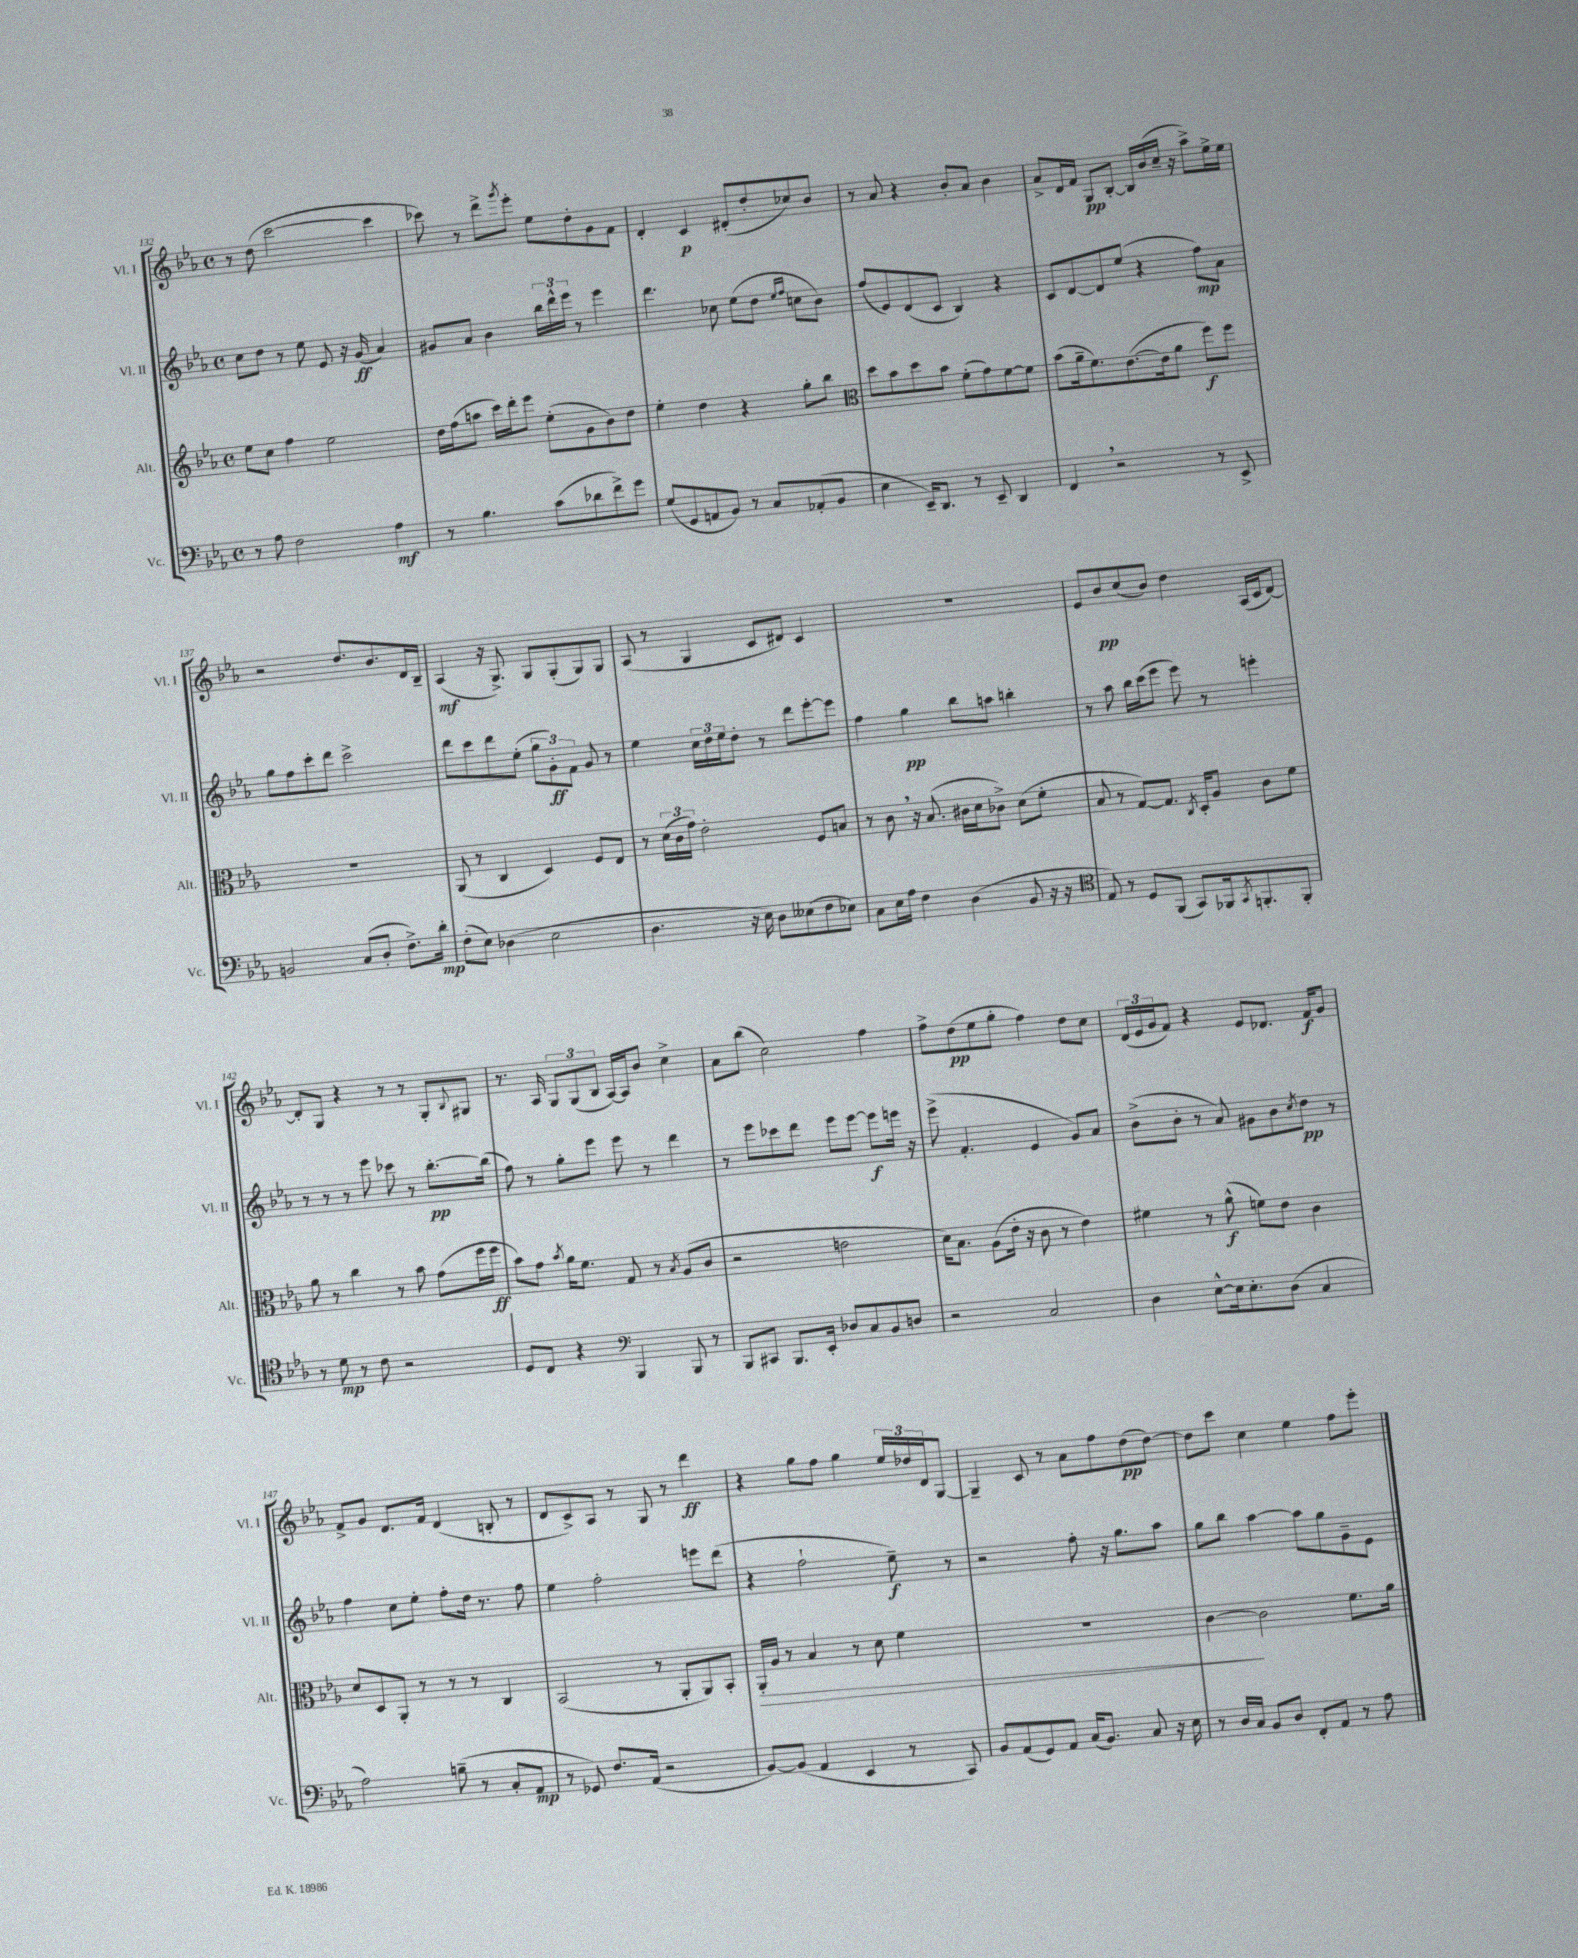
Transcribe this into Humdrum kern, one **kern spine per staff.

**kern	**dynam	**kern	**dynam	**kern	**dynam	**kern	**dynam
*part4	*part4	*part3	*part3	*part2	*part2	*part1	*part1
*staff4	*staff4	*staff3	*staff3	*staff2	*staff2	*staff1	*staff1
*I"Vc.	*	*I"Alt.	*	*I"Vl. II	*	*I"Vl. I	*
*I'Vc.	*	*I'Alt.	*	*I'Vl. II	*	*I'Vl. I	*
*clefF4	*	*clefG2	*	*clefG2	*	*clefG2	*
*k[b-e-a-]	*	*k[b-e-a-]	*	*k[b-e-a-]	*	*k[b-e-a-]	*
*M4/4	*	*M4/4	*	*M4/4	*	*M4/4	*
*met(c)	*	*met(c)	*	*met(c)	*	*met(c)	*
=132	=132	=132	=132	=132	=132	=132	=132
8r	.	8ee-\L	.	8cc\L	.	8r	.
8A-\	.	8cc\J	.	8dd\J	.	(8dd\	.
2F\	.	4ff\	.	8r	.	[2ccc\	.
.	.	.	.	8ee-\	.	.	.
.	.	2ee-\	.	8e-/	.	.	.
.	.	.	.	16r	.	.	.
.	.	.	.	(16g/	ff	.	.
4A-\	mf	.	.	4a-/)	.	4ccc\]	.
=133	=133	=133	=133	=133	=133	=133	=133
8r	.	16dd\LL	.	8g#X/L	.	8ccc-X\)	.
.	.	(16ff\J	.	.	.	.	.
4.B-\	.	8aan\J	.	8a-/J	.	8r	.
.	.	16ccc\LL)	.	4b-\	.	8ddd^\L	.
.	.	16ddd'\J	.	.	.	.	.
.	.	.	.	.	.	8qggg/	.
.	.	8eee-\J	.	.	.	8eee-'\J	.
(8c\L	.	(8ee-'\L	.	24bb-\LL	.	8ee-\L	.
.	.	.	.	24ddd^^\	.	.	.
.	.	.	.	24eee-\JJ	.	.	.
8d-X\	.	8g\	.	8r	.	8dd'\	.
8f^\)	.	8b-\)	.	4eee-\	.	8g\	.
8g\J	.	8dd\J	.	.	.	8f\J	.
=134	=134	=134	=134	=134	=134	=134	=134
(8G/L	.	4ee-'\	.	4.ddd\	.	4d'/	.
8GG/	.	.	.	.	.	.	.
8AAn/	.	4dd\	.	.	.	4c/	p
8BB-/J)	.	.	.	8cc-X\	.	.	.
8r	.	4r	.	(8ee-\L	.	(8d#X'/L	.
8C/L	.	.	.	8dd\J	.	8dd'/	.
.	.	.	.	16qqee-/LL	.	.	.
.	.	.	.	16qqff/JJ	.	.	.
(8AA-X'/	.	8gg'\L	.	8ccn\L	.	8cc-X/)	.
8BB-/J	.	8bb-\J	.	8b-\J)	.	8b-/J	.
=135	=135	=135	=135	=135	=135	=135	=135
*	*	*clefC3	*	*	*	*	*
4E-\	.	8dd\L	.	(8ff/L	.	8r	.
.	.	8b-\	.	8e-/)	.	8a-/	.
16EE-~/KL)	.	8dd\	.	(8d/	.	4r	.
8.DD/J	.	.	.	.	.	.	.
.	.	8b-\J	.	8c/J	.	.	.
8r	.	(8f'\L	.	4B-/)	.	8b-'/L	.
8EE-~/	.	8g\)	.	.	.	8a-/J	.
4DD/	.	[8f\	.	4r	.	4b-\	.
.	.	8f\J]	.	.	.	.	.
=136	=136	=136	=136	=136	=136	=136	=136
4FF,/	.	(8b-\L	.	8c/L	.	8a-^/L	.
.	.	16a-~\k	.	[8d/	.	16d/L	.
.	.	8.f\)	.	.	.	16f/JJ	.
2r	.	.	.	8d/]	.	8G/L	pp
.	.	([8.e-\	.	(8ee-/J	.	[8B-'/J	.
.	.	.	.	4r	.	16B-/LL]	.
.	.	16e-\k]	.	.	.	(16b-/	.
.	.	8a-\J	.	.	.	16cc~/JJ	.
.	.	.	.	.	.	16r	.
8r	.	8ff\L)	f	8ff\L)	mp	8aa-^\L)	.
8EE-^/	.	8ff\J	.	8a-\J	.	16ee-^\L	.
.	.	.	.	.	.	16ee-\JJ	.
!!LO:LB:g=z
=137	=137	=137	=137	=137	=137	=137	=137
2BBn/	.	1r	.	8gg\L	.	2r	.
.	.	.	.	8ff\	.	.	.
.	.	.	.	8ccc'\	.	.	.
.	.	.	.	8ddd\J	.	.	.
(8C/L	.	.	.	2ccc^\	.	8.dd/L	.
8D'/J	.	.	.	.	.	.	.
.	.	.	.	.	.	8.b-/	.
8.F^\L)	.	.	.	.	.	.	.
.	.	.	.	.	.	16d/L	.
16d'\Jk	mp	.	.	.	.	16B-~/JJ	.
=138	=138	=138	=138	=138	=138	=138	=138
(8F'\L	.	(8AA-/	.	8ddd\L	.	(4A-/	mf
8E-\J)	.	8r	.	8ccc\	.	.	.
(4D-X\	.	4C/	.	8ddd\	.	16r	.
.	.	.	.	.	.	8.G^/)	.
.	.	.	.	(8ee-'\J	.	.	.
2E-\	.	4D/)	.	12gg\L	.	8G/L	.
.	.	.	.	12g'\)	ff	.	.
.	.	.	.	.	.	(8G'/	.
.	.	.	.	12f\J	.	.	.
.	.	8F/L	.	8g/	.	8G/)	.
.	.	8E-/J	.	8r	.	8G/J	.
=139	=139	=139	=139	=139	=139	=139	=139
4.D\	.	8r	.	4ee-\	.	(8A-/	.
.	.	(24d\LL	.	.	.	8r	.
.	.	24c\	.	.	.	.	.
.	.	24g\JJ)	.	.	.	.	.
.	.	2e-'\	.	24cc\LL	.	4G/	.
.	.	.	.	24dd\	.	.	.
.	.	.	.	24ee-\J	.	.	.
16r	.	.	.	8dd'\J	.	.	.
16E-\)	.	.	.	.	.	.	.
8D\L	.	.	.	8r	.	8c/L	.
(8E--X\	.	.	.	8ddd\L	.	8d#X/J)	.
8F\	.	8F/L	.	[8eee-'\	.	4c/	.
8E-X\J)	.	8Bn/J	.	8eee-\J]	.	.	.
=140	=140	=140	=140	=140	=140	=140	=140
8C\L	.	8r	.	4ff\	.	1r	.
16E-\L	.	8c,\	.	.	.	.	.
16A-\JJ	.	.	.	.	.	.	.
4F\	.	16r	.	4gg\	pp	.	.
.	.	(8.B-/	.	.	.	.	.
(4D\	.	16c#X\LL	.	8bb-\L	.	.	.
.	.	16d\J	.	.	.	.	.
.	.	8c-X^\J)	.	8aan\J	.	.	.
8BB-/	.	(8d\L	.	4bbn'\	.	.	.
16r	.	8f'\J	.	.	.	.	.
16r	.	.	.	.	.	.	.
=141	=141	=141	=141	=141	=141	=141	=141
*clefC4	*	*	*	*	*	*	*
8E-/)	.	8B-/	.	8r	.	8e-/L	.
8r	.	8r	.	8aa-\	.	8b-/	pp
8D/L	.	[8G/L)	.	16bb-\LL	.	(8cc/	.
.	.	.	.	(16ccc\J	.	.	.
(8FF/J	.	8.G/J]	.	8eee-\J	.	8b-/J)	.
8GG/L)	.	.	.	8eee-\)	.	4dd\	.
.	.	8qC/	.	.	.	.	.
.	.	16D'/KL	.	.	.	.	.
16FF-X/k	.	8A-/J	.	8r	.	.	.
8qGG/	.	.	.	.	.	.	.
8.FFn'/	.	.	.	.	.	.	.
.	.	8c\L	.	4eeen'\	.	(16A-/LL	.
.	.	.	.	.	.	16c/J	.
8FF'/J	.	8f\J	.	.	.	[8d/J)	.
!!LO:LB:g=z
=142	=142	=142	=142	=142	=142	=142	=142
8r	.	8a-\	.	8r	.	8d'/L]	.
8d\	mp	8r	.	8r	.	8G/J	.
8r	.	4cc\	.	8r	.	4r	.
8c\	.	.	.	8eee-\	.	.	.
2r	.	8r	.	8ccc-X\	.	8r	.
.	.	8b-\	.	8r	.	8r	.
.	.	(8g\L	.	[8.bb-'\L	pp	8G'/L	.
.	.	.	.	.	.	8qqB-/	.
.	.	16ff\L	.	.	.	8G#X/J	.
.	.	16ff\JJ	ff	(16bb-\Jk]	.	.	.
=143	=143	=143	=143	=143	=143	=143	=143
8D/L	.	8b-\L)	.	8ff\)	.	8.r	.
8C/J	.	8g\J	.	8r	.	.	.
.	.	.	.	.	.	16A-/	.
.	.	8qb-/	.	.	.	.	.
4r	.	16a-\KL	.	8gg'\L	.	12G/L	.
.	.	8.f\J	.	.	.	.	.
.	.	.	.	.	.	(12G/	.
.	.	.	.	8eee-\J	.	.	.
.	.	.	.	.	.	12B-/J	.
*clefF4	*	*	*	*	*	*	*
4BBB-/	.	8G/	.	8eee-\	.	[16A-/LL)	.
.	.	.	.	.	.	16A-/J]	.
.	.	8r	.	8r	.	8b-/J	.
.	.	8qB-/	.	.	.	.	.
8BBB-/	.	(8A-/L	.	4ddd\	.	4cc^\	.
8r	.	8c/J	.	.	.	.	.
=144	=144	=144	=144	=144	=144	=144	=144
8BBB-/L	.	2r	.	8r	.	8a-\L	.
8CC#X/J	.	.	.	8eee-\L	.	(8bb-\J	.
8.BBB-/L	.	.	.	8ccc-X\	.	2cc\)	.
.	.	.	.	8ddd\J	.	.	.
16EE-'/Jk	.	.	.	.	.	.	.
8D-X/L	.	2en\	.	8eee-\L	.	.	.
8C/	.	.	.	[8eee-\J	.	.	.
8BB-/	.	.	.	8eee-\L]	f	4ff\	.
8Dn/J	.	.	.	16eeen\Jk	.	.	.
.	.	.	.	16r	.	.	.
=145	=145	=145	=145	=145	=145	=145	=145
2r	.	16d\KL)	.	(8eee-^\	.	8ff^\L	.
.	.	8.B-\J	.	.	.	.	.
.	.	.	.	4.f'/	.	(8dd\	pp
.	.	(8A-\L	.	.	.	8ee-\	.
.	.	16e-'\Jk	.	.	.	8gg'\J	.
.	.	16r	.	.	.	.	.
2C/	.	8c\	.	4e-/	.	4ff\)	.
.	.	8r	.	.	.	.	.
.	.	4e-\)	.	8g/L)	.	8dd\L	.
.	.	.	.	8a-/J	.	8cc\J	.
=146	=146	=146	=146	=146	=146	=146	=146
4D\	.	4f#X\	.	(8b-^\L	.	(24d/LL	.
.	.	.	.	.	.	24e-/	.
.	.	.	.	.	.	24g/J	.
.	.	.	.	8b-'\J	.	8f/J)	.
[8E-^^\L	.	8r	.	8r	.	4r	.
16E-\k]	.	(8a-^^\	f	8a-/)	.	.	.
8.E-'\	.	.	.	.	.	.	.
.	.	8fn\L)	.	8g#X\L	.	8e-/L	.
(8D\J	.	8e-\J	.	8b-\	.	8.d-X/J	.
.	.	.	.	8qcc/	.	.	.
4C/	.	4c\	.	8dd\J	pp	.	.
.	.	.	.	.	.	16f/KL	f
.	.	.	.	8r	.	8g/J	.
!!LO:LB:g=z
=147	=147	=147	=147	=147	=147	=147	=147
2A-\)	.	8d/L	.	4ff\	.	8f^/L	.
.	.	8D/	.	.	.	8g/J	.
.	.	8AA-'/J	.	8cc\L	.	8.d/L	.
.	.	8r	.	8ee-'\J	.	.	.
.	.	.	.	.	.	16f/Jk	.
(8Bn~\	.	8r	.	8ff'\L	.	(4d/	.
8r	.	8r	.	16dd\Jk	.	.	.
.	.	.	.	8.r	.	.	.
8C'/L	.	4C/	.	.	.	8Bn'/	.
8AA-/J	mp	.	.	8ff\	.	8r	.
=148	=148	=148	=148	=148	=148	=148	=148
8r	.	(2BB-/	.	4ee-\	.	8d/L	.
8GG-X/)	.	.	.	.	.	8c^/)	.
8.F/L	.	.	.	2ff'\	.	8A-/J	.
.	.	.	.	.	.	8r	.
(16AA-/Jk	.	.	.	.	.	.	.
2r	.	8r	.	.	.	8G/	.
.	.	8AA-'/L	.	.	.	8r	.
.	.	8AA-/)	.	8eeen\L	.	4ddd\	ff
.	.	8BB-'/J	.	(8ddd\J	.	.	.
=149	=149	=149	=149	=149	=149	=149	=149
!	!	!	!LO:HP:b	!	!	!	!
[8BB-/L)	.	16AA-'/LL	>	4r	.	4r	.
.	.	16A-/JJ	.	.	.	.	.
(8BB-/J]	.	8r	.	.	.	.	.
4AA-/	.	4B-/	.	2ff`\	.	8gg\L	.
.	.	.	.	.	.	8ff\J	.
4EE-/	.	8r	.	.	.	4gg\	.
.	.	8d\	.	.	.	.	.
8r	.	4f\	.	8ee-~\)	f	24ee-/LL	.
.	.	.	.	.	.	24dd-X/	.
.	.	.	.	.	.	24d/J	.
8CC/)	.	.	.	8r	.	[8G/J	.
=150	=150	=150	=150	=150	=150	=150	=150
8BB-/L	.	1r	.	2r	.	4G~/]	.
(8AA-/	.	.	.	.	.	.	.
8GG/)	.	.	.	.	.	8c/	.
8AA-/J	.	.	.	.	.	8r	.
(16C/KL	.	.	.	8ff'\	.	8a-\L	.
8.BB-/J)	.	.	.	.	.	.	.
.	.	.	.	16r	.	8ff\	.
.	.	.	.	8.gg\L	.	.	.
8C/	.	.	.	.	.	(8dd\	pp
16r	.	.	.	8aa-\J	.	[8dd\J)	.
16E-\	.	.	.	.	.	.	.
=151	=151	=151	=151	=151	=151	=151	=151
8r	.	[4c\	.	8gg\L	.	8dd\L]	.
16D/LL	.	.	.	8bb-\J	.	8ccc\J	.
16C/JJ	.	.	.	.	.	.	.
8BB-/L	.	2c\]	]	[4aa-\	.	4cc\	.
8D/J	.	.	.	.	.	.	.
8FF'/L	.	.	.	8aa-\L]	.	4ee-\	.
8AA-/J	.	.	.	8gg\	.	.	.
8r	.	8.f\L	.	8g~\	.	8ff\L	.
8A-\	.	.	.	8e-\J	.	8eee-'\J	.
.	.	16a-\Jk	.	.	.	.	.
==	==	==	==	==	==	==	==
*-	*-	*-	*-	*-	*-	*-	*-
